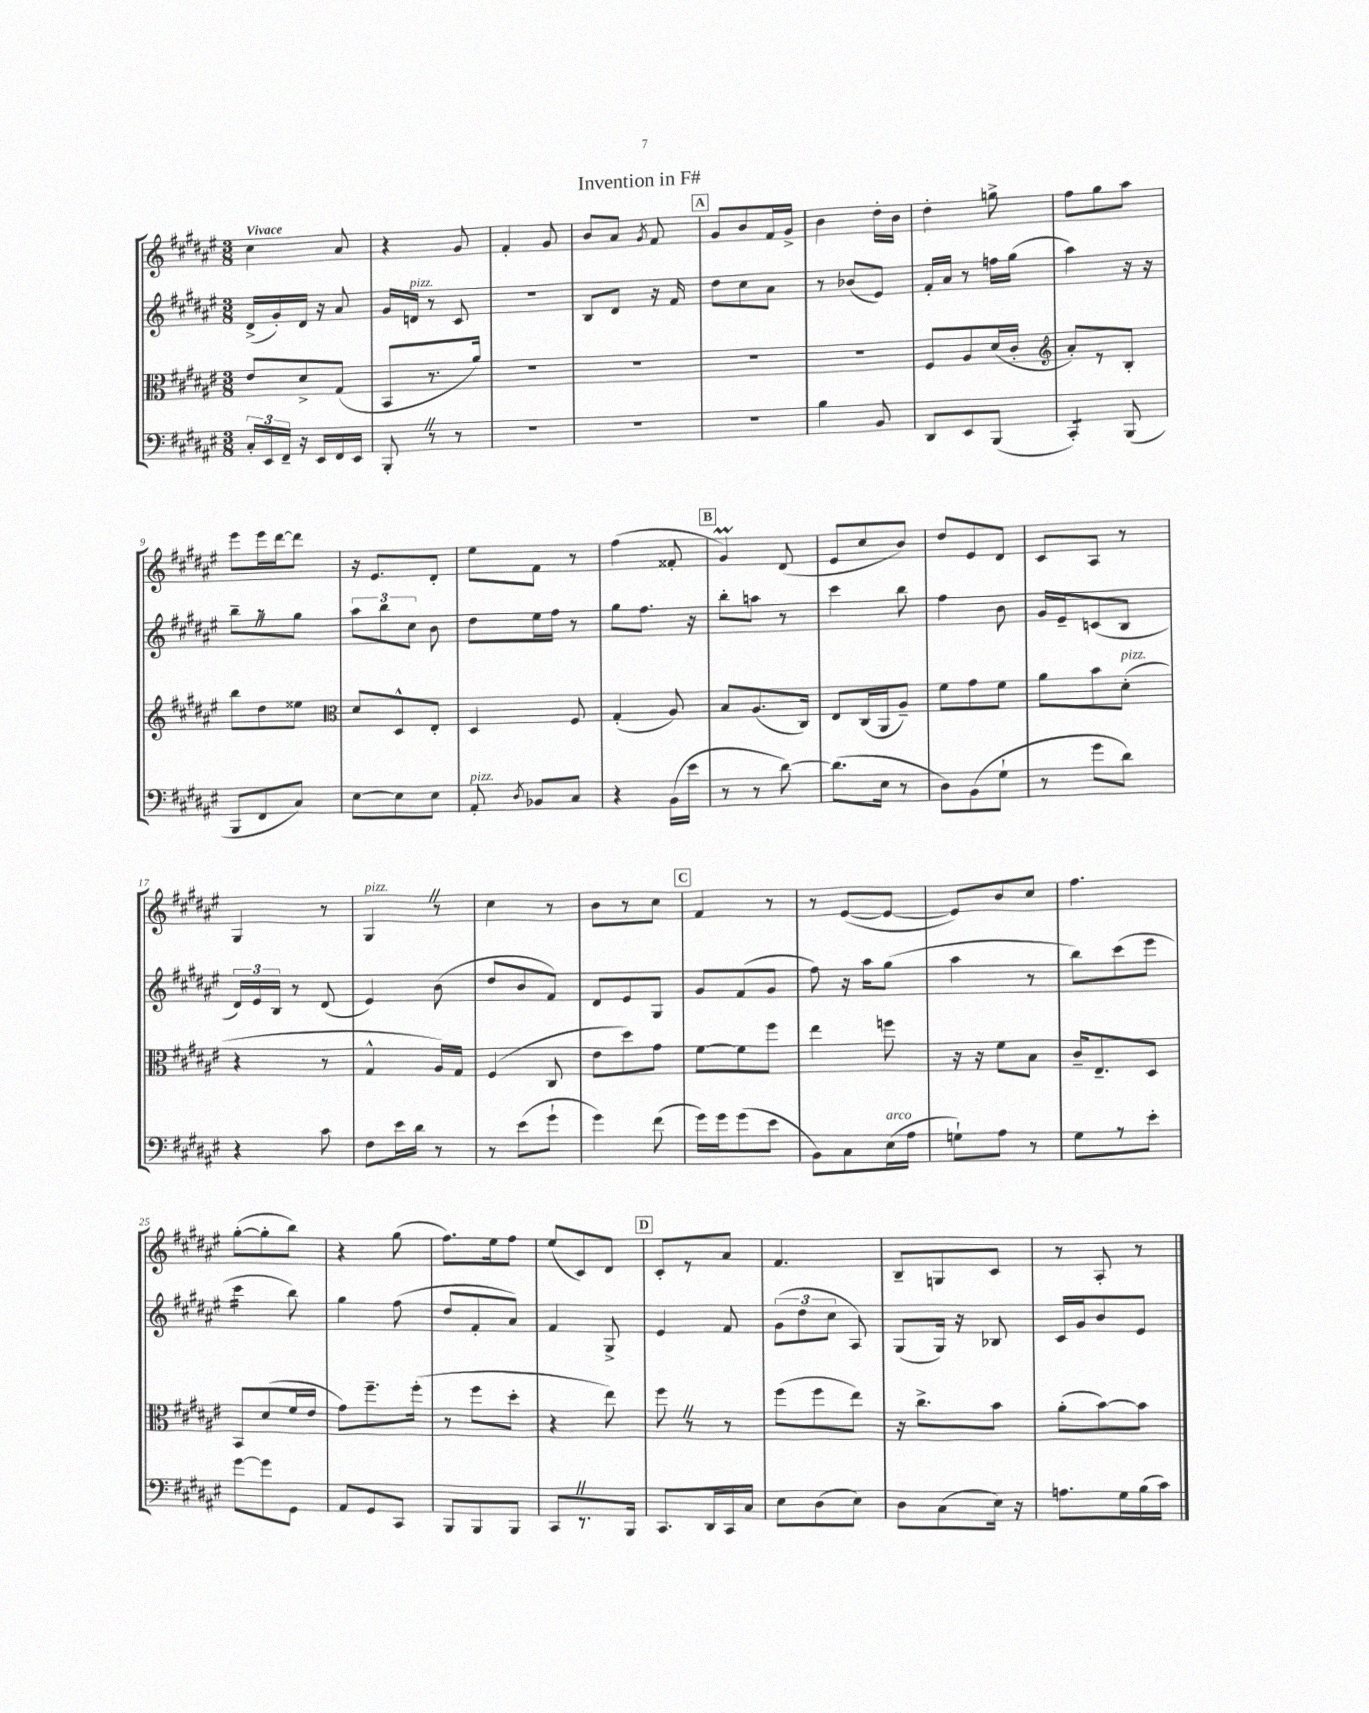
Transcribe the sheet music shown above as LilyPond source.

\header { title = "Invention in F#" }
<<
\new StaffGroup <<
\new Staff = "s0" {
    \clef treble \key fis \major \numericTimeSignature \time 3/8 \tempo "Vivace"
    \autoBeamOff cis''4 ais'8 |
    r4 gis'8 |
    fis'4-. gis'8 |
    b'8[ ais'8] \acciaccatura { gis'8 } fis'8 |
    \mark \markup { \box "A" } gis'8[ b'8 fis'16 gis'16]-> |
    b'4 dis''16[-. b'16] |
    dis''4-. g''8-> |
    fis''8[ gis''8 ais''8] |
    eis'''8[ eis'''16 dis'''16~ dis'''8] |
    r16 eis'8.[ dis'8]-. |
    eis''8[ fis'8] r8 |
    fis''4( fisis'8-. |
    \mark \markup { \box "B" } gis'4\prall) dis'8( |
    eis'8[ cis''8 b'8]) |
    dis''8[ eis'8 dis'8] |
    cis'8[ ais8] r8 |
    gis4 r8 |
    gis4^\markup { \italic "pizz." } \once \override BreathingSign.text = \markup { \musicglyph "scripts.caesura.straight" } \breathe r8 |
    cis''4 r8 |
    b'8[ r8 cis''8] |
    \mark \markup { \box "C" } fis'4 r8 |
    r8 eis'8[~( eis'8]~ |
    eis'8[) b'8 cis''8] |
    fis''4. |
    gis''8[~-.( gis''8-. b''8]) |
    r4 gis''8( |
    fis''8.[) eis''16 fis''8] |
    eis''8[( cis'8) dis'8] |
    \mark \markup { \box "D" } cis'8[-. r8 ais'8] |
    fis'4. |
    b8[-- g8 cis'8] |
    r8 ais8-. r8 \bar "|." |
}
\new Staff = "s1" {
    \clef treble \key fis \major \numericTimeSignature \time 3/8
    \autoBeamOff dis'16[->( gis'16-.) dis'16] r16 ais'8 |
    gis'16[ d'16]^\markup { \italic "pizz." } r8 cis'8 |
    R4. |
    b8[ dis'8] r16 fis'16 |
    \mark \markup { \box "A" } dis''8[ cis''8 ais'8] |
    r8 bes'8[( eis'8]) |
    fis'16[-. ais'16] r8 f''16[ gis''16]( |
    ais''4) r16 r16 |
    b''8[-- \once \override BreathingSign.text = \markup { \musicglyph "scripts.caesura.straight" } \breathe r8 gis''8] |
    \tuplet 3/2 { ais''8[ b''8 cis''8] } b'8 |
    dis''8[ eis''16 fis''16] r8 |
    gis''8[ fis''8.] r16 |
    \mark \markup { \box "B" } b''8[-. a''8] r8 |
    cis'''4 b''8 |
    fis''4 b'8 |
    gis'16[ eis'16-- c'8( b8] |
    \tuplet 3/2 { dis'16[) eis'16 b16] } r8 dis'8( |
    eis'4) b'8( |
    dis''8[ b'8 fis'8]) |
    dis'8[ eis'8 gis8] |
    \mark \markup { \box "C" } gis'8[ fis'8( gis'8] |
    fis''8) r16 ais''16[ gis''8]( |
    ais''4 r8 |
    b''8[) cis'''8( eis'''8] |
    cis'''4:16 b''8) |
    gis''4 fis''8( |
    dis''8[ fis'8-. ais'8]) |
    fis'4 gis8-> |
    \mark \markup { \box "D" } eis'4 fis'8 |
    \tuplet 3/2 { gis'8[( dis''8 cis''8] } ais8) |
    gis8[( gis16]) r16 bes8 |
    cis'16[ gis'16 b'8 eis'8] \bar "|." |
}
\new Staff = "s2" {
    \clef alto \key fis \major \numericTimeSignature \time 3/8
    \autoBeamOff eis'8[ dis'8-> gis8]( |
    b,8[ r8. ais'16]) |
    R4. |
    R4. |
    \mark \markup { \box "A" } R4. |
    R4. |
    fis8[ ais8 dis'16( cis'16]-. |
    \clef treble ais'8[-.) r8 b8]-. |
    b''8[ dis''8 eisis''8] |
    \clef alto dis'8[ dis8-^ eis8]-. |
    dis4 fis8 |
    gis4-.( ais8) |
    \mark \markup { \box "B" } b8[ ais8.( cis16]) |
    eis8[ cis16( ais,16 ais8]--) |
    fis'8[ gis'8 fis'8] |
    ais'8[ b'8 dis'8]-.^\markup { \italic "pizz." }( |
    r4 r8 |
    gis4-^ ais16[) gis16] |
    fis4( cis8 |
    eis'8[ dis''8) gis'8] |
    \mark \markup { \box "C" } fis'8[~ fis'8 fis''8] |
    eis''4 f''8 |
    r16 r16 fis'8[ b8] |
    cis'16[-- eis8.-- dis8] |
    b,8[ dis'8( fis'16 eis'16] |
    gis'8[) fis''8.-- fis''16]-.( |
    r8 fis''8[ dis''8]-. |
    r4 eis''8) |
    \mark \markup { \box "D" } fis''8 \once \override BreathingSign.text = \markup { \musicglyph "scripts.caesura.straight" } \breathe r8 r8 |
    fis''8[( fis''8 eis''8]) |
    r16 cis''8.[-> b'8] |
    ais'8[-.( b'8~) b'8] \bar "|." |
}
\new Staff = "s3" {
    \clef bass \key fis \major \numericTimeSignature \time 3/8
    \autoBeamOff \tuplet 3/2 { cis16[-. eis,16 fis,16]-- } r16 eis,16[ fis,16 eis,16] |
    b,,8-. \once \override BreathingSign.text = \markup { \musicglyph "scripts.caesura.straight" } \breathe r8 r8 |
    R4. |
    R4. |
    \mark \markup { \box "A" } R4. |
    b4 b,8 |
    dis,8[ eis,8 b,,8]( |
    cis,4:8-.) b,,8( |
    b,,8[ fis,8 cis8]) |
    eis8[~ eis8 eis8] |
    ais,8-.^\markup { \italic "pizz." } \acciaccatura { dis8 } bes,8[ cis8] |
    r4 b,16[( eis'16] |
    \mark \markup { \box "B" } r8 r8 dis'8~) |
    dis'8.[( eis16] r8 |
    dis8[) b,8( gis8]-! |
    r8 gis'8[ dis'8]) |
    r4 cis'8 |
    fis8[ eis'16 dis'16] r8 |
    r8 eis'8[( gis'8]-! |
    gis'4) fis'8( |
    \mark \markup { \box "C" } gis'16[) gis'16 gis'8( eis'8] |
    b,8[) cis8 eis16^\markup { \italic "arco" }( ais16] |
    g8[-!) ais8] r8 |
    gis8[ r8 eis'8]-. |
    gis'8[~ gis'8 gis,8] |
    ais,8[ gis,8 cis,8] |
    b,,8[ b,,8 b,,8] |
    cis,8[ \once \override BreathingSign.text = \markup { \musicglyph "scripts.caesura.straight" } \breathe r8. b,,16] |
    \mark \markup { \box "D" } cis,8.[ dis,16 cis,16 cis16] |
    eis8[ dis8( eis8]) |
    dis8[ cis8( eis16]) r16 |
    a8.[ gis16 b16( cis'16]) \bar "|." |
}
>>
>>
